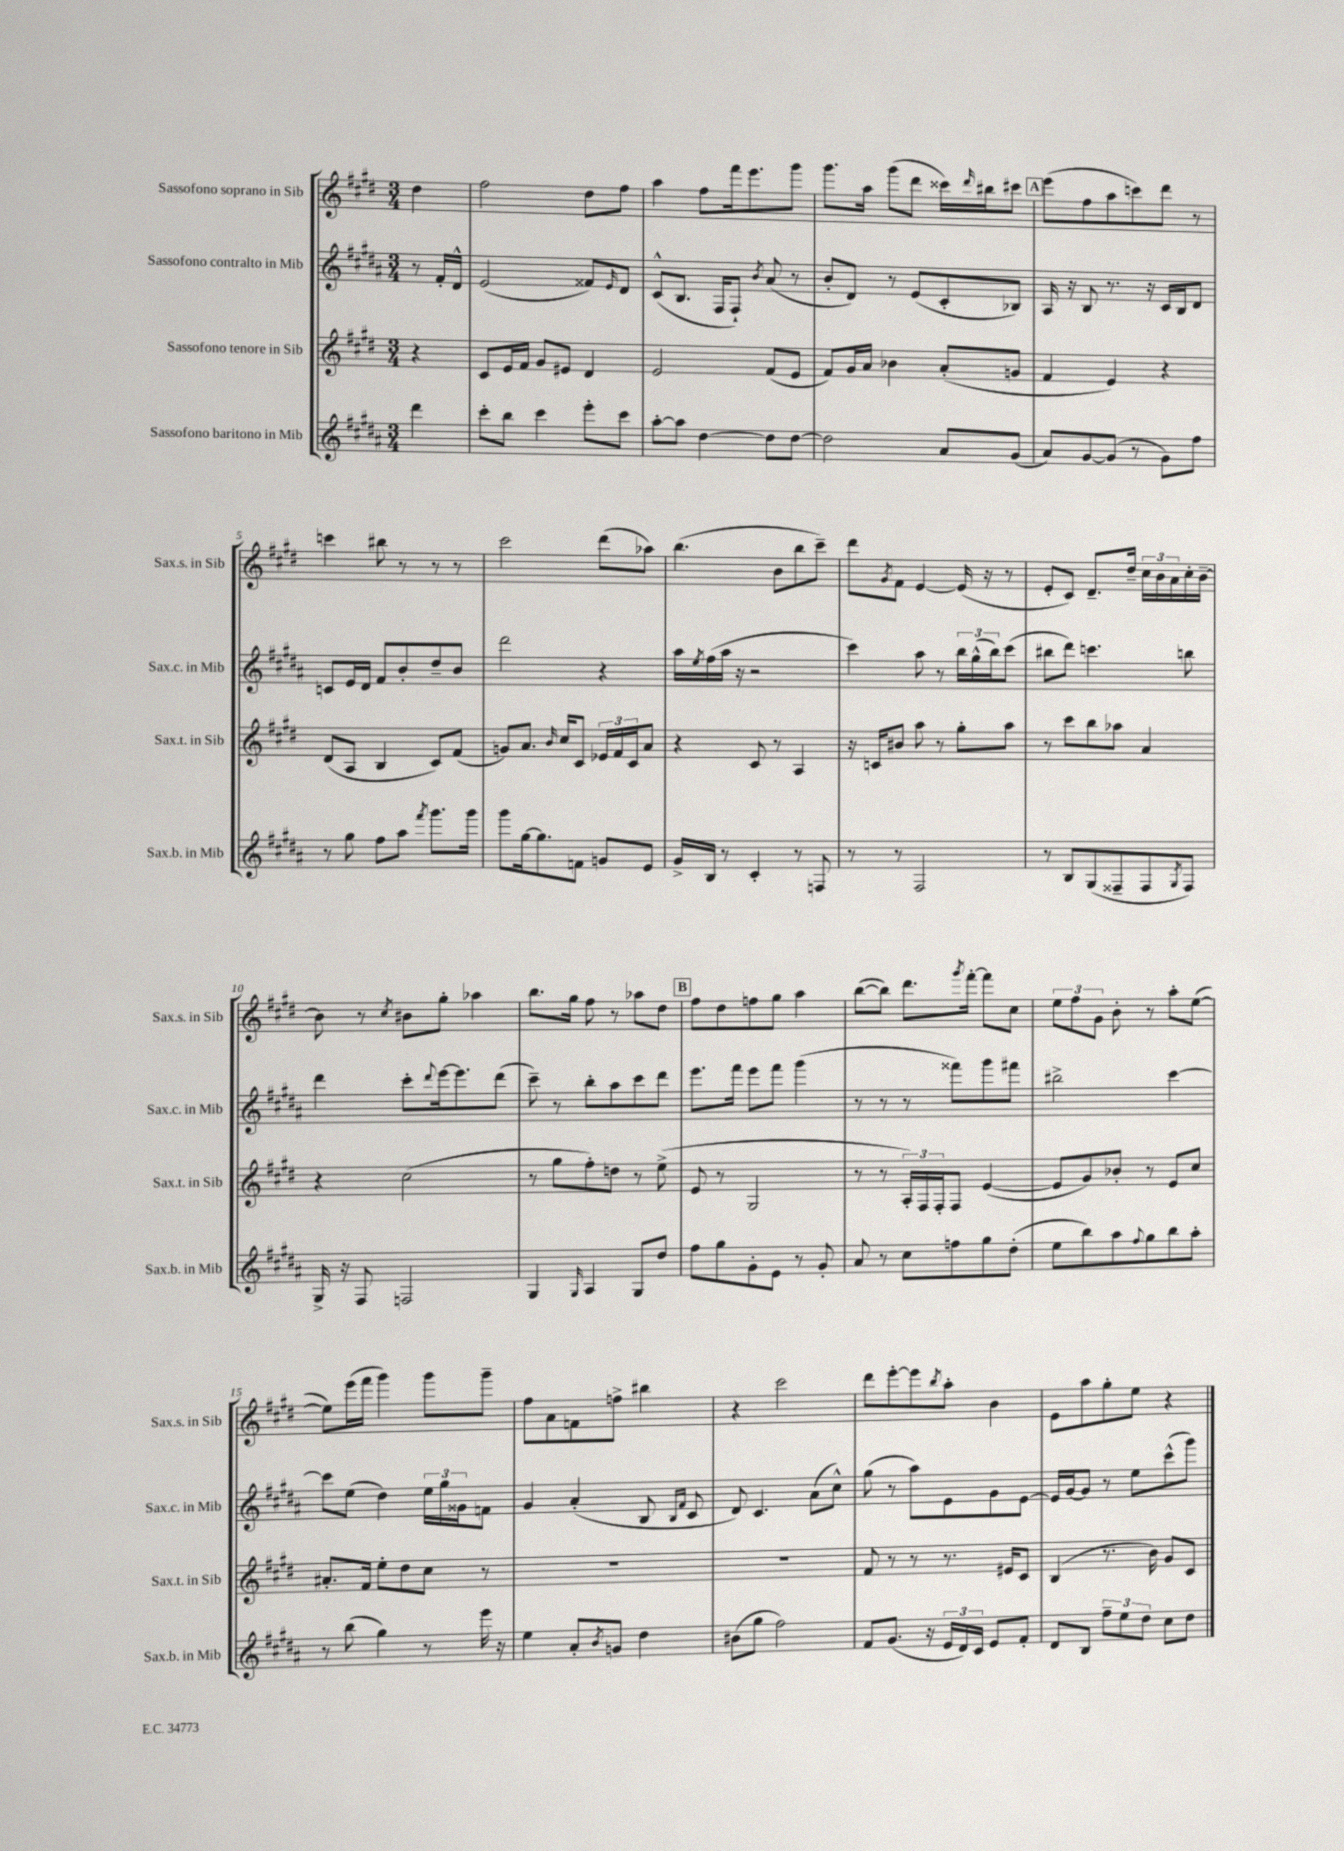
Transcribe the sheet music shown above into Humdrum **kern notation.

**kern	**kern	**kern	**kern
*part4	*part3	*part2	*part1
*staff4	*staff3	*staff2	*staff1
*I"Sassofono baritono in Mib	*I"Sassofono tenore in Sib	*I"Sassofono contralto in Mib	*I"Sassofono soprano in Sib
*I'Sax.b. in Mib	*I'Sax.t. in Sib	*I'Sax.c. in Mib	*I'Sax.s. in Sib
*clefG2	*clefG2	*clefG2	*clefG2
*k[f#c#g#d#a#]	*k[f#c#g#d#]	*k[f#c#g#d#a#]	*k[f#c#g#d#]
*M3/4	*M3/4	*M3/4	*M3/4
=	=	=	=
4ddd#\	4r	8r	4dd#\
.	.	16f#'/LL	.
.	.	16d#^^/JJ	.
=1	=1	=1	=1
8ccc#'\L	8c#/L	(2e/	2ff#\
8bb\J	16e/L	.	.
.	16f#/JJ	.	.
4ccc#\	8g#/L	.	.
.	8e#X/J	.	.
8eee'\L	4d#/	8f##X/L)	8dd#\L
.	.	16qqe/	.
8ccc#\J	.	8d#/J	8ff#\J
=2	=2	=2	=2
[8aa#'\L	2e/	(8c#^^/L	4aa\
8aa#\J]	.	8.B/J	.
[4dd#\	.	.	8ff#\L
.	.	16F#/KL	.
.	.	8F#`/J)	16fff#\k
.	.	.	8.eee\
.	.	8qb/	.
8dd#\L]	(8f#/L	(8a#/	.
[8dd#\J	8e/J	8r	8ggg#\J
=3	=3	=3	=3
2dd#\]	8f#/L)	8b'/L	8.ggg#\L
.	16g#/L	8d#/J)	.
.	16a/JJ	.	16aa\Jk
.	4b-X\	8r	(8ggg#\L
.	.	(8e/L	8ddd#\J
8a#/L	(8a'/L	8c#'/	16ccc##X\LL)
.	.	.	16qqddd#/
.	.	.	16bb#X\J
(8g#/J	8gn/J	8B-X/J)	8ccc#X\J
!!LO:REH:place=s1:t=A
=4	=4	=4	=4
8a#/L)	4f#/	16A#/	(8eee\L
.	.	16r	.
[8g#/	.	8B/	8ff#\
(8g#/J]	4e/)	8.r	8aa\
8r	.	.	8cccn\)
.	.	16r	.
8g#\L)	4r	16c#/LL	8ddd#\J
.	.	16B/J	.
8ff#\J	.	8d#/J	8r
!!LO:LB:g=z
=5	=5	=5	=5
8r	(8d#/L	8cn/L	4cccn\
8gg#\	8A/J	16e/L	.
.	.	16d#/JJ	.
8ff#\L	4B/	8f#/L	8bb#X\
8aa#\J	.	8b'/	8r
8qfff#/	.	.	.
8.ggg#\L	8c#/L)	8dd#~/	8r
.	(8f#/J	8b/J	8r
16ggg#\Jk	.	.	.
=6	=6	=6	=6
8ggg#\L	8gn/L)	2ddd#\	2ccc#\
[16gg#\k	8.a/J	.	.
8.gg#\]	.	.	.
.	16qqb/	.	.
.	16cc#/KL	.	.
8fn\J	8c#/J	.	.
8gn/L	24e-X/LL	4r	(8ddd#\L
.	24f#/	.	.
.	24c#/J	.	.
8e/J	8a/J	.	8aa-X\J)
=7	=7	=7	=7
16g#^/LL	4r	16aa#\LL	(4.bb\
.	.	8qee/	.
16B/JJ	.	(16ff#\	.
8r	.	16aa#\JJ	.
.	.	16r	.
4c#'/	8c#/	2r	.
.	8r	.	8b\L
8r	4A/	.	8bb\
8Fn/	.	.	8ccc#~\J)
=8	=8	=8	=8
8r	16r	4ccc#\)	8ddd#\L
.	16cn/KL	.	.
.	.	.	8qg#/
8r	8b#X/J	.	8f#\J
2F#/	8aa\	8aa#\	[4e/
.	8r	8r	.
.	8gg#'\L	24bb\LL	(16e/]
.	.	(24gg#^^\	.
.	.	.	16r
.	.	24bb\J)	.
.	8aa\J	(8ccc#\J	8r
=9	=9	=9	=9
8r	8r	8bb#X\L	8e'/L
8B/L	8ccc#\L	8ddd#\J)	8c#/J)
(8G#/	8bb\	4.cccn\	8.d#~/L
8F##X~/	8aa-X\J	.	.
.	.	.	16dd#~/Jk
8F##/	4a/	.	24cc#\LL
.	.	.	24b\
.	.	.	24a\
8qG#/	.	.	.
8F##/J)	.	8bbn\	16cc#'\
.	.	.	[16b~\JJ
!!LO:LB:g=z
=10	=10	=10	=10
16G#^/	4r	4ddd#\	8b\]
16r	.	.	.
8F#/	.	.	8r
.	.	.	8qcc#/
2Fn/	(2cc#\	8ccc#'\L	8b#X\L
.	.	8qqddd#/	.
.	.	[16eee\k	8gg#'\J
.	.	8.eee\]	.
.	.	.	4aa-X\
.	.	(8ddd#\J	.
=11	=11	=11	=11
4G#/	8r	8ccc#~\)	8.bb\L
.	8gg#\L	8r	.
.	.	.	16gg#\Jk
16qqG#/	.	.	.
4A#/	8ff#'\)	8bb'\L	8ff#\
.	8ddn\J	8aa#\	8r
8G#/L	8r	8ccc#\	8aa-X\L
8dd#/J	(8ee^\	8ddd#\J	8dd#\J
!!LO:REH:place=s1:t=B
=12	=12	=12	=12
8ff#\L	8e/	8.eee\L	8ff#\L
8gg#\	8r	.	8dd#\
.	.	16fff#\Jk	.
8g#'\	2G#/	8eee\L	8ffn\
8e\J	.	8fff#\J	8gg#\J
8r	.	(4ggg#\	4aa\
8g#'/	.	.	.
=13	=13	=13	=13
8a#/	8r	8r	([8bb\L
8r	8r	8r	8bb\J])
8cc#\L	24A'/LL)	8r	8.ddd#\L
.	24F#/	.	.
.	24F#'/J	.	.
8ffn\	8F#/J	8fff##X\L)	.
.	.	.	8qggg#/
.	.	.	[16fff#'\Jk
8gg#\	([4e/	8ggg#\	8fff#\L]
(8dd#'\J	.	8fff#X\J	8cc#\J
=14	=14	=14	=14
8ee\L	8e/L]	2bb#X^\	12ee\L
.	.	.	12ff#\
8bb\)	8g#/)	.	.
.	.	.	12g#\J
8aa#\	8b-X'/J	.	8b'\
8qqff#/	.	.	.
8gg#\	8r	.	8r
8bb\	8e/L	[4ccc#\	8aa'\L
8aa#'\J	8cc#/J	.	([8ee\J
!!LO:LB:g=z
=15	=15	=15	=15
8r	8.a#X'/L	8ccc#\L]	8ee\L])
(8bb\	.	(8ee\J	(16eee\L
.	16f#/Jk	.	16fff#\JJ
4gg#\)	8ee'\L	4dd#\)	4ggg#\)
.	8dd#\	.	.
8r	8cc#\J	24ee\LL	8ggg#\L
.	.	24gg#\	.
.	.	24g##X\J	.
16eee\	8r	8fn\J	8ggg#~\J
16r	.	.	.
=16	=16	=16	=16
4ee\	2.r	4g#/	8ff#\L
.	.	.	8a\
8a#'/L	.	(4a#'/	8fn\
8qb/	.	.	.
8gn/J	.	.	8ffn^\J
4dd#\	.	8B/	4bb#X\
.	.	16qqB/LL	.
.	.	16qqf#/JJ	.
.	.	8c#/	.
=17	=17	=17	=17
(8b#X\L	2.r	8d#/)	4r
8gg#\J	.	4.c#/	.
2ff#\)	.	.	2ccc#\
.	.	(8a#\L	.
.	.	8cc#^^\J)	.
=18	=18	=18	=18
8f#/L	8f#/	(8gg#\	8ddd#\L
(8.g#/J	8r	8r	[8eee'\
.	8r	8aa#\L)	8eee\]
16r	.	.	.
.	.	.	8qbb/
24e/LL	8.r	8e\	8aa'\J
24d#/)	.	.	.
24c#/JJ	.	.	.
8e/L	.	8g#\	4b\
.	16e#X/KL	.	.
8f#'/J	8c#/J	[8e\J	.
=19	=19	=19	=19
8d#/L	(4B/	16e/LL]	8e\L
.	.	[16g#/J	.
8B/J	.	8g#/J]	8aa\
12ff#~\L	8.r	8r	8gg#'\
12ee\	.	.	.
.	.	8ee\L	8ee\J
12dd#\J	.	.	.
.	16b\)	.	.
8cc#\L	8g#/L	(8ccc#^^\	4r
8dd#\J	8c#/J	8ggg#\J)	.
==	==	==	==
*-	*-	*-	*-
